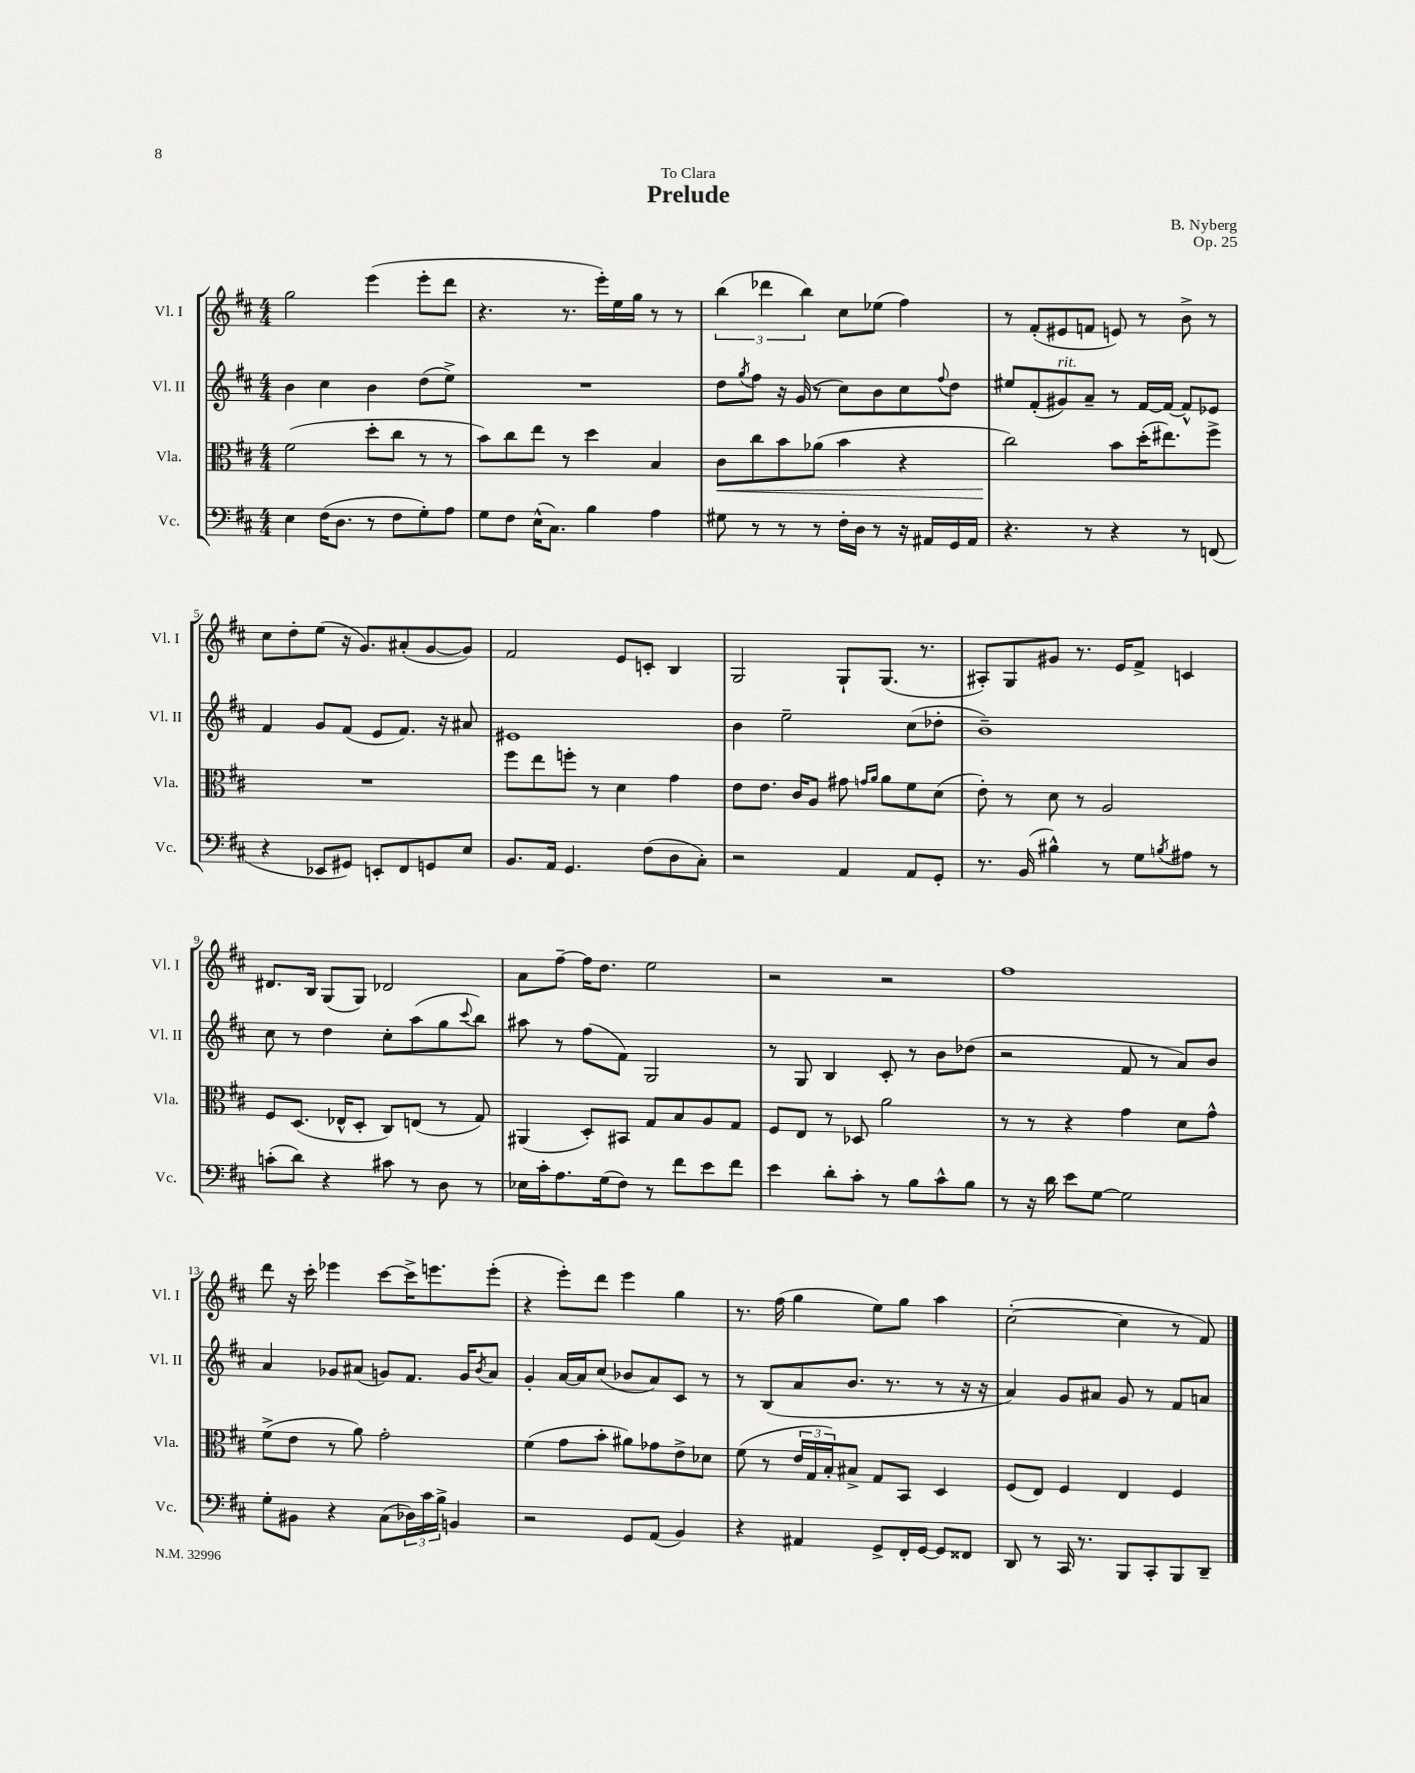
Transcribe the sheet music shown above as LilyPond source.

\header { title = "Prelude" composer = "B. Nyberg" dedication = "To Clara" opus = "Op. 25" }
<<
\new StaffGroup <<
\new Staff = "s0" \with { instrumentName = "Vl. I" shortInstrumentName = "Vl. I" } {
    \clef treble \key d \major \numericTimeSignature \time 4/4
    g''2 e'''4( e'''8-. d'''8 |
    r4. r8. e'''16-.) e''16 g''16 r8 r8 |
    \tuplet 3/2 { b''4( des'''4 b''4) } cis''8 ees''8( fis''4) |
    r8 fis'8-.( eis'8 f'8 e'8) r8 b'8-> r8 |
    cis''8 d''8-. e''8( r16 g'8.) ais'8-.( g'8~ g'8) |
    fis'2 e'8 c'8-. b4 |
    g2 g8-! g8.( r8. |
    ais8-.) g8 gis'8 r8. e'16 fis'8-> c'4 |
    dis'8. b16 g8( g8) des'2 |
    a'8 fis''8~-- fis''16 d''8. e''2 |
    r2 r2 |
    fis''1 |
    d'''8 r16 cis'''16-. ees'''4 cis'''8~ cis'''16-> e'''8. e'''8-.( |
    r4 e'''8-.) d'''8 e'''4 g''4 |
    r8. fis''16( g''4 e''8) g''8 a''4 |
    cis''2~-.( cis''4 r8 fis'8) \bar "|." |
}
\new Staff = "s1" \with { instrumentName = "Vl. II" shortInstrumentName = "Vl. II" } {
    \clef treble \key d \major \numericTimeSignature \time 4/4
    b'4 cis''4 b'4 d''8( e''8->) |
    R1 |
    d''8 \acciaccatura { g''8 } fis''8 r16 g'16( r8 cis''8) b'8 cis''8 \appoggiatura { fis''8 } d''8 |
    eis''8 fis'8-.( gis'8^\markup { \italic "rit." }) a'8-- r8 fis'16~ fis'16~ fis'8-^ ees'8 |
    fis'4 g'8 fis'8( e'8 fis'8.) r16 ais'8 |
    eis'1 |
    b'4 e''2-- cis''8( des''8-. |
    b'1--) |
    cis''8 r8 d''4 cis''8-. a''8( g''8 \appoggiatura { cis'''8 } b''8) |
    ais''8 r8 fis''8( fis'8) g2 |
    r8 g8 b4 cis'8-. r8 b'8 des''8( |
    r2 fis'8 r8 a'8) b'8 |
    a'4 ges'8 ais'8( g'8) fis'8. g'16 \acciaccatura { b'8 } ais'8 |
    g'4-. a'16~ a'16 cis''8( bes'8 a'8) cis'8 r8 |
    r8 b8( a'8 b'8. r8. r8 r16 r16 |
    a'4) g'8 ais'8 g'8 r8 fis'8 a'8 \bar "|." |
}
\new Staff = "s2" \with { instrumentName = "Vla." shortInstrumentName = "Vla." } {
    \clef alto \key d \major \numericTimeSignature \time 4/4
    fis'2( d''8-. cis''8 r8 r8 |
    b'8) cis''8 e''8 r8 d''4 b4 |
    cis'8\< cis''8 b'8 aes'8( b'4 r4 |
    cis''2\!) b'8 d''16-.( eis''8.) fis''8-> |
    R1 |
    fis''8 e''8 f''8-. r8 d'4 g'4 |
    e'8 e'8. cis'16 a8 gis'8 \grace { g'16 a'16 } a'8 fis'8 d'8( |
    e'8-.) r8 d'8 r8 a2 |
    fis8 d8.( ees16-^ d8-. cis8) e8( r8 g8) |
    ais,4( d8-.) bis,8 g8 b8 a8 g8 |
    fis8 e8 r8 des8 a'2 |
    r8 r8 r4 g'4 d'8 g'8-^ |
    fis'8->( e'8 r8 a'8) g'2-. |
    fis'4( g'8 b'8-. ais'8) ges'8 e'8-> des'8 |
    fis'8( r8 \tuplet 3/2 { e'16 g16 b16-.) } bis8-> g8 b,8 d4 |
    fis8( e8) fis4 e4 fis4 \bar "|." |
}
\new Staff = "s3" \with { instrumentName = "Vc." shortInstrumentName = "Vc." } {
    \clef bass \key d \major \numericTimeSignature \time 4/4
    e4 fis16( d8. r8 fis8 g8-.) a8 |
    g8 fis8 e16-^( cis8.) b4 a4 |
    gis8 r8 r8 r8 fis16-. d16 r8 r16 ais,16 g,16 ais,16 |
    r4. r8 r4 r8 f,8( |
    r4 ees,8 gis,8) e,8-. fis,8 g,8 e8 |
    b,8. a,16 g,4. fis8( d8 cis8-.) |
    r2 a,4 a,8 g,8-. |
    r8. b,16( bis4-^) r8 g8 \acciaccatura { b8 } ais8 r8 |
    c'8-.( d'8) r4 cis'8 r8 d8 r8 |
    ees16 cis'16-. a8. g16( fis8) r8 fis'8 e'8 fis'8 |
    e'4 d'8-. cis'8-. r8 b8 cis'8-^ b8 |
    r8 r16 d'16 e'8 g8~ g2 |
    g8-. bis,8 r4 cis8( \tuplet 3/2 { des16) cis'16 b16-> } b,4 |
    r2 g,8 a,8( b,4) |
    r4 ais,4 g,8-> fis,16-. g,16~ g,8 fisis,8 |
    d,8 r8 cis,16 r8. b,,8 cis,8-. b,,8 d,8-- \bar "|." |
}
>>
>>
